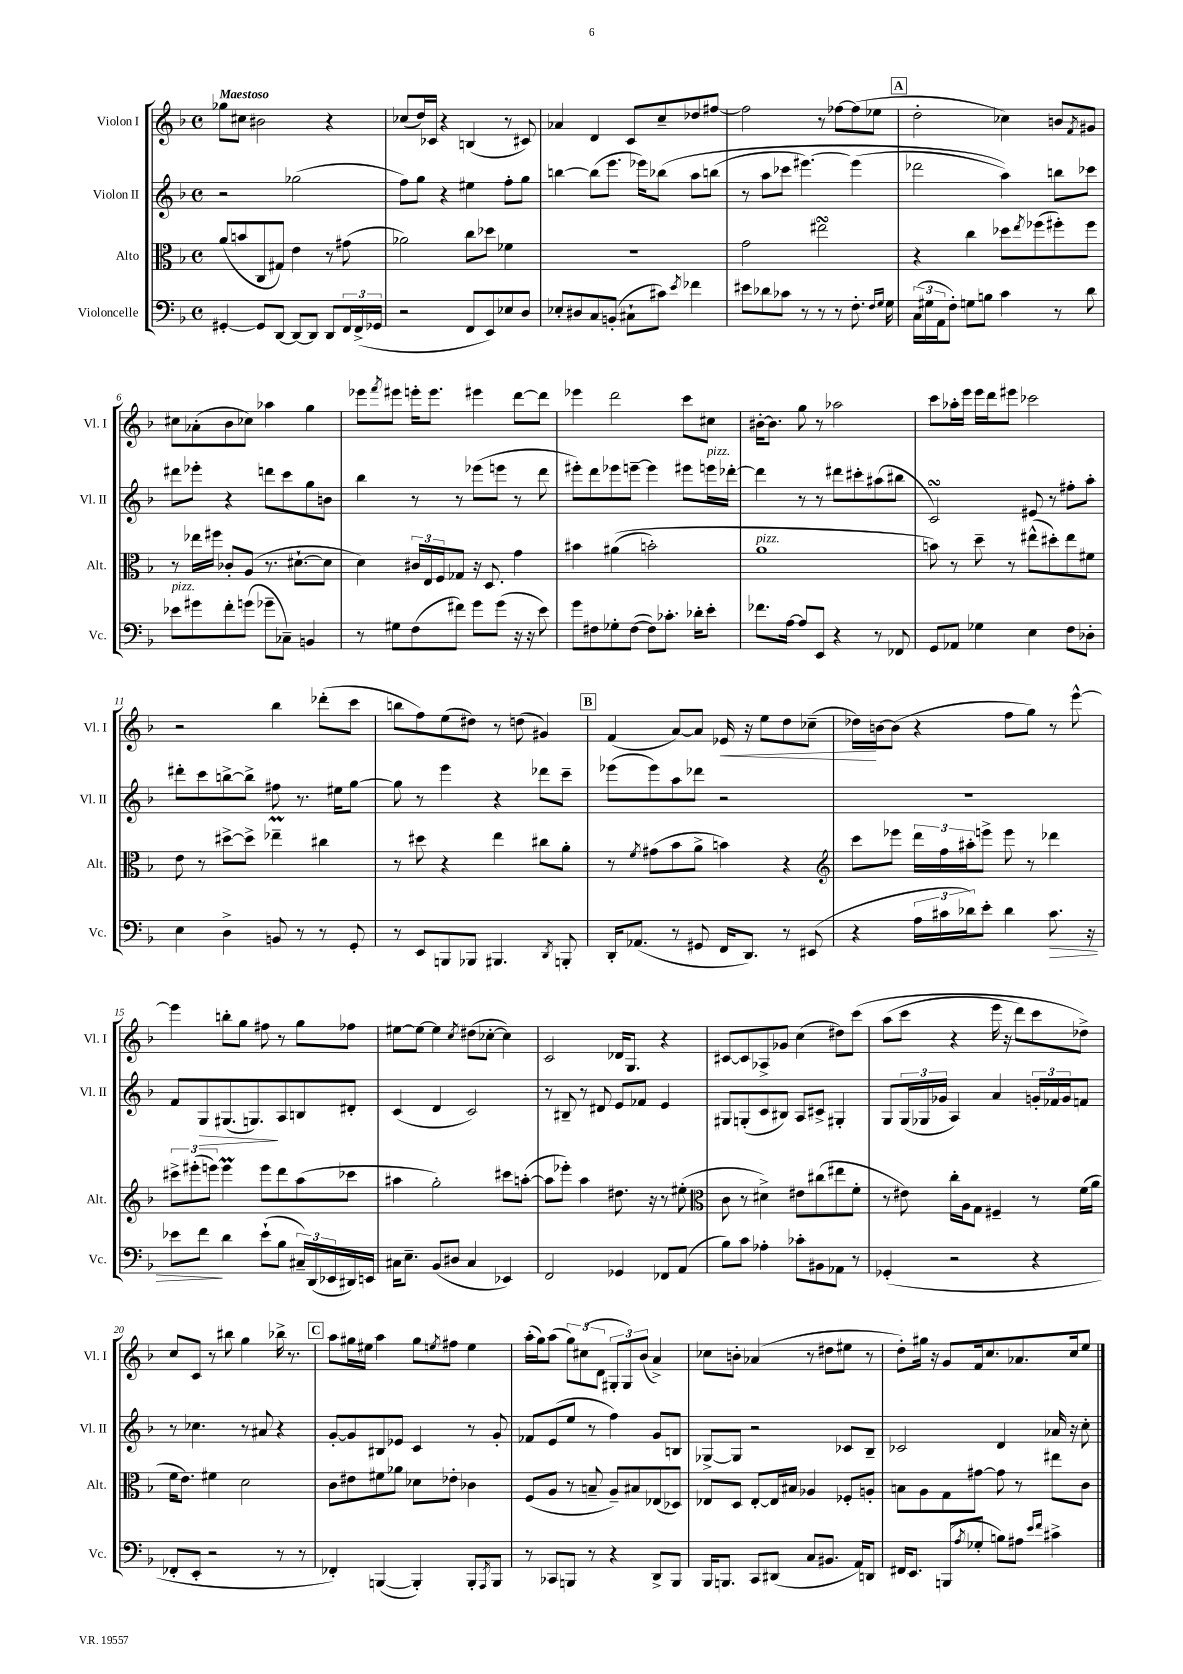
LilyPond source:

<<
\new StaffGroup <<
\new Staff = "s0" \with { instrumentName = "Violon I" shortInstrumentName = "Vl. I" } {
    \clef treble \key f \major \defaultTimeSignature \time 4/4 \tempo "Maestoso"
    ges''8 cis''8 bis'2 r4 |
    ces''8( d''16) ces'16 r4 b4( r8 cis'8) |
    aes'4 d'4 c'8 c''8-- des''8 fis''8~ |
    fis''2 r8 fes''8~ fes''8( ees''8 |
    \mark \markup { \box "A" } d''2-. ces''4) b'8 \acciaccatura { f'8 } gis'8 |
    cis''8 aes'8-.( bes'8 ces''8) aes''4 g''4 |
    ees'''8 \acciaccatura { f'''8 } eis'''8 e'''16-. e'''8. eis'''4 d'''8~ d'''8 |
    ees'''4 d'''2 c'''8 cis''8 |
    bis'16~-. bis'8. g''8 r8 aes''2 |
    c'''8 aes''16-. e'''16 e'''16 d'''16 eis'''8 ces'''2 |
    r2 bes''4 des'''8-.( c'''8 |
    b''8 f''8) e''8( dis''8) r8 d''8( gis'4) |
    \mark \markup { \box "B" } f'4( a'8~) a'8 ees'16\< r16 e''8 d''8 ces''8--( |
    des''16\!) b'16~ b'8( r4 f''8 g''8) r8 e'''8~-^ |
    e'''4 b''8-. g''8 fis''8 r8 g''8 fes''8 |
    eis''8~ eis''8~ eis''4 \acciaccatura { c''8 } dis''8( ces''8~-. ces''4) |
    c'2 des'16 g8. r4 |
    cis'8~ cis'8 aes8-> ges'8 c''4( dis''8) c'''8\( |
    a''8( c'''8 r4 e'''16 r16 d'''8) c'''8 des''8->\) |
    c''8 c'8 r8 bis''8 g''4 bes''16-> r8. |
    \mark \markup { \box "C" } a''8 gis''16 eis''16 a''4 gis''8 \acciaccatura { e''8 } fis''8 e''4 |
    a''16-.( g''16) a''8( \tuplet 3/2 { g''8) cis''8( d'8 } \tuplet 3/2 { gis8-. gis8) bes'8( } a'4->) |
    ces''8 b'8-. aes'4( r8 dis''8 eis''8 r8 |
    d''8-.) gis''16 r16 g'8 f'16 c''8. aes'8. c''16 e''8 \bar "|." |
}
\new Staff = "s1" \with { instrumentName = "Violon II" shortInstrumentName = "Vl. II" } {
    \clef treble \key f \major \defaultTimeSignature \time 4/4
    r2 ges''2( |
    f''8) g''8 r4 eis''4 f''8-. g''8 |
    b''4~ b''8( e'''8. ees'''16) bes''8\( a''8 b''8( |
    r8 a''8 ces'''8 eis'''4.~) eis'''4( |
    \mark \markup { \box "A" } des'''2 a''4)\) b''8 ces'''8 |
    dis'''8 ees'''8-. r4 d'''8 c'''8 g''8 b'8 |
    bes''4 r8 r8 ees'''8( e'''8 r8 d'''8 |
    eis'''8-.) d'''8 ees'''8 e'''8~-- e'''4 eis'''8 e'''16^\markup { \italic "pizz." } des'''16~-. |
    des'''4 r8 r8 dis'''8 cis'''8-. ais''8( bis''8 |
    c'2\turn) eis'8 r8 fis''8-. a''8-. |
    dis'''8-. c'''8 b''8~-> b''8-> fis''8 r8. eis''16 g''8~ |
    g''8 r8 e'''4 r4 des'''8 c'''8-- |
    \mark \markup { \box "B" } ees'''8( ees'''8) a''8 des'''8 r2 |
    R1 |
    f'8 g8\> gis8.( g8.\!) a8 b8 dis'8-. |
    c'4( d'4 c'2) |
    r8 bis8-- r8 dis'8 e'8 fes'8 e'4 |
    gis8 g8-.( c'8 bis8) a8 cis'8-> gis4-. |
    g8 \tuplet 3/2 { g16( ges16 ges'16 } a4) a'4 \tuplet 3/2 { g'16-. fes'16 g'16 } f'8 |
    r8 ces''4. r8 ais'8 r4 |
    \mark \markup { \box "C" } g'8~-. g'8 bis8 ees'8 c'4 r8 g'8-. |
    fes'8 e'8( e''8 r8 f''4) g'8 b8 |
    ges8~-> ges8 r2 ces'8 bes8-- |
    ces'2 d'4 aes'16 r16 c''8-. \bar "|." |
}
\new Staff = "s2" \with { instrumentName = "Alto" shortInstrumentName = "Alt." } {
    \clef alto \key f \major \defaultTimeSignature \time 4/4
    a'8( b'8 c8 gis8) e'4 r8 gis'8( |
    aes'2) c''8 des''8 fes'4 |
    r1 |
    g'2 eis''2\turn |
    \mark \markup { \box "A" } r4 c''4 des''8 \acciaccatura { e''8 } fes''8( fis''8-.) fis''8 |
    r8 ees''16 fis''16 ces'8-. a8( r8. dis'8.~-! dis'8 |
    d'4) \tuplet 3/2 { cis'16 e16 f16 } ges8 r16 d8. g'4 |
    bis'4 ais'4(\( b'2-.) |
    a'1^\markup { \italic "pizz." } |
    b'8\) r8 d''8-- r8 eis''8-^( dis''8-.) eis''8 fis'8 |
    e'8 r8 dis''8~-> dis''8-> ees''4--\prall cis''4 |
    r8 dis''8 r4 e''4 cis''8 a'8-. |
    \mark \markup { \box "B" } r8 \acciaccatura { f'8 } gis'8( bes'8 a'8-> b'4) r4 |
    \clef treble c'''8 ees'''8 \tuplet 3/2 { d'''16 f''16 ais''16-. } e'''8-> e'''8 r8 des'''4 |
    \tuplet 3/2 { cis'''8-> eis'''8-.( e'''8) } e'''4\prall e'''8 d'''8 a''8( ces'''8 |
    ais''4 g''2-.) cis'''8 a''8~-.( |
    a''8 ees'''8-.) a''4 dis''8. r16 r8 eis''8-.( |
    \clef alto c'8 r8 dis'4->) eis'8 cis''8( eis''8 f'8-. |
    r8 eis'8) c''16-. a16 g8 fis4-- r8 f'16( a'16 |
    f'16 e'8.) fis'4 d'2 |
    \mark \markup { \box "C" } c'8 eis'8 fis'8 aes'8 des'8 ees'8-. ces'4 |
    f8( a8 r8 b8-- a8--) bis8 ees8( des8) |
    ees8 d8 ees8~-. ees16 bis16 aes4 fes8-. a8-. |
    b8 a8 g8 gis'8~ gis'8 r8 eis''8 c'8 \bar "|." |
}
\new Staff = "s3" \with { instrumentName = "Violoncelle" shortInstrumentName = "Vc." } {
    \clef bass \key f \major \defaultTimeSignature \time 4/4
    gis,4~-. gis,8 d,8~ d,8~ d,8 d,8 \tuplet 3/2 { f,16 f,16->( ges,16 } |
    r2 f,8 e,8) ees8 d8 |
    ees8-. dis8 c8 b,8-.( cis8-! cis'8) \acciaccatura { e'8 } fes'4 |
    eis'8 des'8 ces'8 r8 r8 r8 f8.-. \grace { f16 g16 } g16 |
    \mark \markup { \box "A" } \tuplet 3/2 { c16( gis16 a,16 } f8-.) g8 b8 c'4 r8 d'8 |
    ees'8^\markup { \italic "pizz." } gis'8 f'8-. g'8( ges'8-- ces8--) b,4 |
    r8 gis8 f8( fis'8) g'8 g'8( r16 r16 e'8) |
    g'8 fis8 ges8-. fis8~( fis8) ces'8.-. des'16-. e'8-. |
    fes'8. a16~ a8 e,8 r4 r8 fes,8 |
    g,8 aes,8 ges4 e4 f8 des8-. |
    e4 d4-> b,8 r8 r8 g,8-. |
    r8 e,8 b,,8 bes,,8 bis,,4. \acciaccatura { d,8 } b,,8-. |
    \mark \markup { \box "B" } d,16-. aes,8.( r8 gis,8 f,16 d,8.) r8 eis,8( |
    r4 \tuplet 3/2 { a16 cis'16 des'16) } e'8-. des'4 cis'8.\> r16 |
    ees'8 f'8\! d'4 ees'8-!( bes8 \tuplet 3/2 { cis16--) d,16( ees,16 } dis,16) e,16 |
    cis16 e8.-- bes,8( dis8 cis4 ees,4) |
    f,2 ges,4 fes,8 a,8( |
    bes8) c'8 aes4-. ces'8-. bis,8 aes,8 r8 |
    ges,4-.( r2 r4 |
    fes,8-. e,8-. r2 r8 r8 |
    \mark \markup { \box "C" } fes,4-.) b,,4~( b,,4-.) b,,8-. \acciaccatura { a,,8 } b,,8 |
    r8 ces,8 b,,8 r8 r4 d,8-> b,,8 |
    bes,,16 b,,8. c,8 dis,8( c8 bis,8. a,16) d,8 |
    fis,16 e,8. b,,8( \acciaccatura { a8 } ges8-. b8) ais8 \grace { e'16 f'16 } cis'4-> \bar "|." |
}
>>
>>
